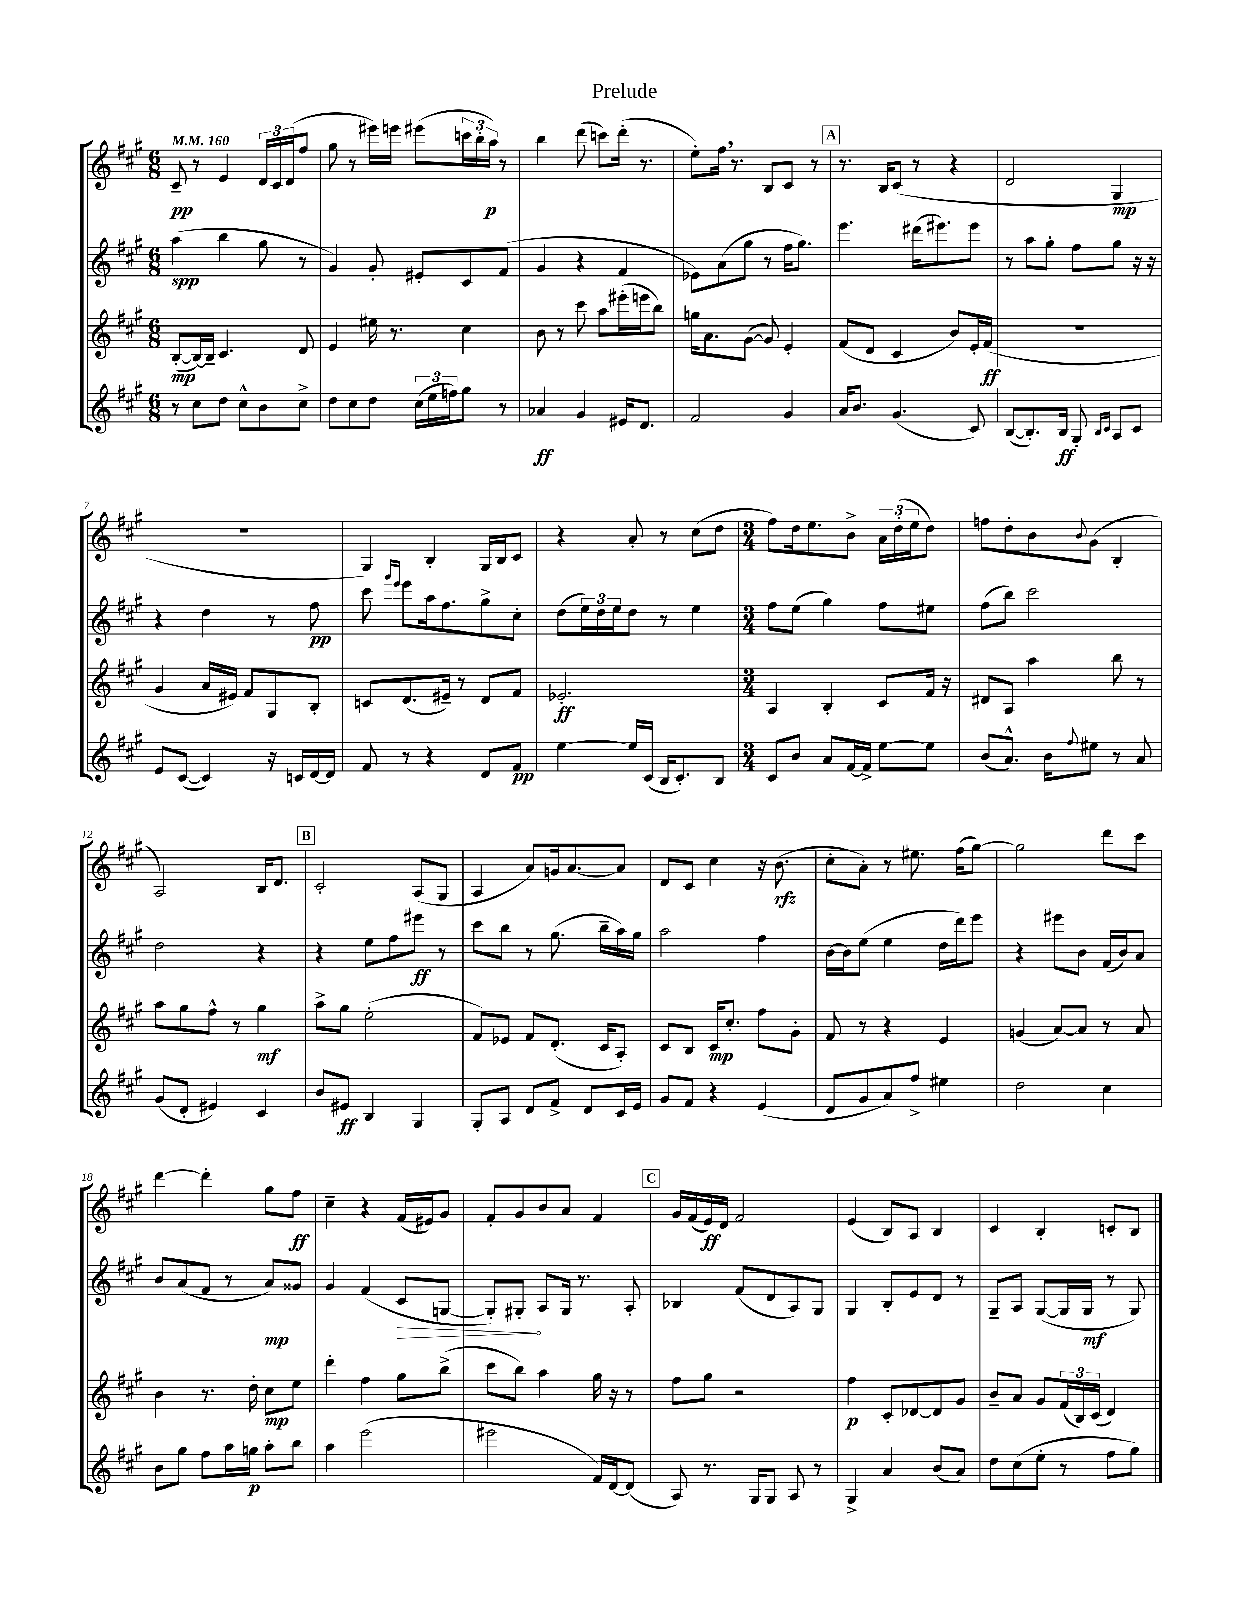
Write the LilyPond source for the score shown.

\header { title = "Prelude" }
<<
\new StaffGroup <<
\new Staff = "s0" {
    \clef treble \key a \major \numericTimeSignature \time 6/8 \tempo 4 = 160
    cis'8--\pp r8 e'4 \tuplet 3/2 { d'16 cis'16 d'16( } fis''8 |
    gis''8 r8 eis'''16) e'''16 eis'''8( \tuplet 3/2 { c'''16 b''16-. a''16\p) } r8 |
    b''4 d'''8( c'''8) d'''16-.( r8. |
    e''8-.) fis''16 \breathe r8. b8 cis'8 r8 |
    \mark \markup { \box "A" } r8. b16 cis'8( r8 r4 |
    d'2 gis4\mp |
    R2. |
    gis4) b4-. gis16 b16 cis'8 |
    r4 a'8-. r8 cis''8( d''8 |
    \numericTimeSignature \time 3/4 fis''8) d''16 e''8. b'8-> \tuplet 3/2 { a'16 d''16-.( e''16 } d''8) |
    f''8 d''8-. b'8 \appoggiatura { b'8 } gis'8( b4-. |
    a2) b16 d'8. |
    \mark \markup { \box "B" } cis'2-. a8( gis8 |
    a4 a'8) g'16 a'8.~ a'8 |
    d'8 cis'8 cis''4 r16 b'8.\rfz( |
    cis''8-. a'8-.) r8 eis''8. fis''16( gis''8~) |
    gis''2 d'''8 cis'''8 |
    d'''4~ d'''4-. gis''8 fis''8\ff |
    cis''4-- r4 fis'16( eis'16) gis'8 |
    fis'8-. gis'8 b'8 a'8 fis'4 |
    \mark \markup { \box "C" } gis'16 fis'16( e'16\ff) d'16 fis'2 |
    e'4( b8) a8 b4 |
    cis'4 b4-. c'8-. b8 \bar "|." |
}
\new Staff = "s1" {
    \clef treble \key a \major \numericTimeSignature \time 6/8
    a''4\spp( b''4 gis''8 r8 |
    gis'4) gis'8-. eis'8-. cis'8 fis'8( |
    gis'4 r4 fis'4 |
    ees'8) a'8( gis''8 r8 fis''16 gis''8.) |
    \mark \markup { \box "A" } e'''4. dis'''16( eis'''8.) eis'''8 |
    r8 a''8 gis''8-. fis''8 gis''8 r16 r16 |
    r4 d''4 r8 fis''8\pp |
    cis'''8 \grace { gis'''16 e'''16 } e'''8 a''16 fis''8. gis''8-> cis''8-. |
    d''8( \tuplet 3/2 { e''16) d''16 e''16 } d''8 r8 e''4 |
    \numericTimeSignature \time 3/4 fis''8 e''8( gis''4) fis''8 eis''8 |
    fis''8( b''8) cis'''2 |
    d''2 r4 |
    \mark \markup { \box "B" } r4 e''8 fis''8 eis'''8\ff r8 |
    cis'''8 b''8 r8 gis''8.( b''16-- a''16) gis''16 |
    a''2 fis''4 |
    b'16~ b'16 e''8( e''4 d''16 d'''16) e'''8 |
    r4 eis'''8 b'8 fis'16( b'16) a'8 |
    b'8 a'8( fis'8 r8 a'8\mp) gisis'8 |
    gis'4 fis'4( \once \override Hairpin.circled-tip = ##t cis'8\> g8~ |
    g8-.) gis8-.\! a8 gis16 r8. a8-. |
    \mark \markup { \box "C" } bes4 fis'8( d'8 a8) gis8 |
    gis4 b8-. e'8 d'8 r8 |
    gis8-- a8 gis8~( gis16 gis16\mf r8 gis8) \bar "|." |
}
\new Staff = "s2" {
    \clef treble \key a \major \numericTimeSignature \time 6/8
    b8~-.\mp( b16~) b16-- cis'4. d'8 |
    e'4 eis''16 r8. cis''4 |
    b'8 r8 cis'''8 a''8 eis'''16-.( e'''16 b''8) |
    g''16 a'8. gis'8~( gis'8) e'4-. |
    \mark \markup { \box "A" } fis'8( d'8 cis'4 b'8) e'16-. fis'16\ff( |
    R2. |
    gis'4 a'16 eis'16) fis'8 gis8 b8-. |
    c'8 d'8.( eis'16--) r8 d'8 fis'8 |
    ees'2.-.\ff |
    \numericTimeSignature \time 3/4 a4 b4-. cis'8 fis'16 r16 |
    dis'8 a8 a''4 b''8 r8 |
    a''8 gis''8 fis''8-^ r8 gis''4\mf |
    \mark \markup { \box "B" } a''8-> gis''8 e''2-.( |
    fis'8) ees'8 fis'8 d'8.-.( cis'16 a8-.) |
    cis'8 b8 cis'16\mp cis''8.-. fis''8 gis'8-. |
    fis'8 r8 r4 e'4 |
    g'4( a'8~) a'8 r8 a'8 |
    b'4 r8. d''16-. cis''8\mp e''8 |
    d'''4-. fis''4 gis''8 b''8->( |
    cis'''8 b''8) a''4 gis''16 r16 r8 |
    \mark \markup { \box "C" } fis''8 gis''8 r2 |
    fis''4\p cis'8-. des'8~ des'8 gis'8 |
    b'8-- a'8 gis'8 \tuplet 3/2 { fis'16( b16) cis'16( } d'4) \bar "|." |
}
\new Staff = "s3" {
    \clef treble \key a \major \numericTimeSignature \time 6/8
    r8 cis''8 d''8 cis''8-^ b'8 cis''8-> |
    d''8 cis''8 d''8 \tuplet 3/2 { cis''16( e''16 f''16) } gis''8 r8 |
    aes'4\ff gis'4 eis'16 d'8. |
    fis'2 gis'4 |
    \mark \markup { \box "A" } a'16 b'8. gis'4.( cis'8) |
    b8~( b8.-.) b16\ff gis8-. \grace { b16 cis'16 } a8 cis'8 |
    e'8 cis'8~( cis'4) r16 c'16 d'16~ d'16 |
    fis'8 r8 r4 d'8 fis'8\pp |
    e''4~ e''16 cis'16( b16 cis'8.-.) b8 |
    \numericTimeSignature \time 3/4 cis'8 b'8 a'8 fis'16~ fis'16-> e''8~ e''8 |
    b'8( a'8.-^) b'16 \appoggiatura { fis''8 } eis''8 r8 a'8 |
    gis'8( d'8-. eis'4) cis'4 |
    \mark \markup { \box "B" } b'8 eis'8\ff b4 gis4 |
    gis8-. a8 d'8 fis'8-> d'8 cis'16 e'16 |
    gis'8 fis'8 r4 e'4( |
    d'8 gis'8 a'8) fis''8-> eis''4 |
    d''2 cis''4 |
    b'8 gis''8 fis''8 a''16 g''16\p a''8-. b''8 |
    a''4 e'''2( |
    eis'''2 fis'16) d'16~ d'8( |
    \mark \markup { \box "C" } a8) r8. gis16 gis8 a8 r8 |
    gis4-> a'4 b'8( a'8) |
    d''8 cis''8( e''8-. r8 fis''8 gis''8) \bar "|." |
}
>>
>>
